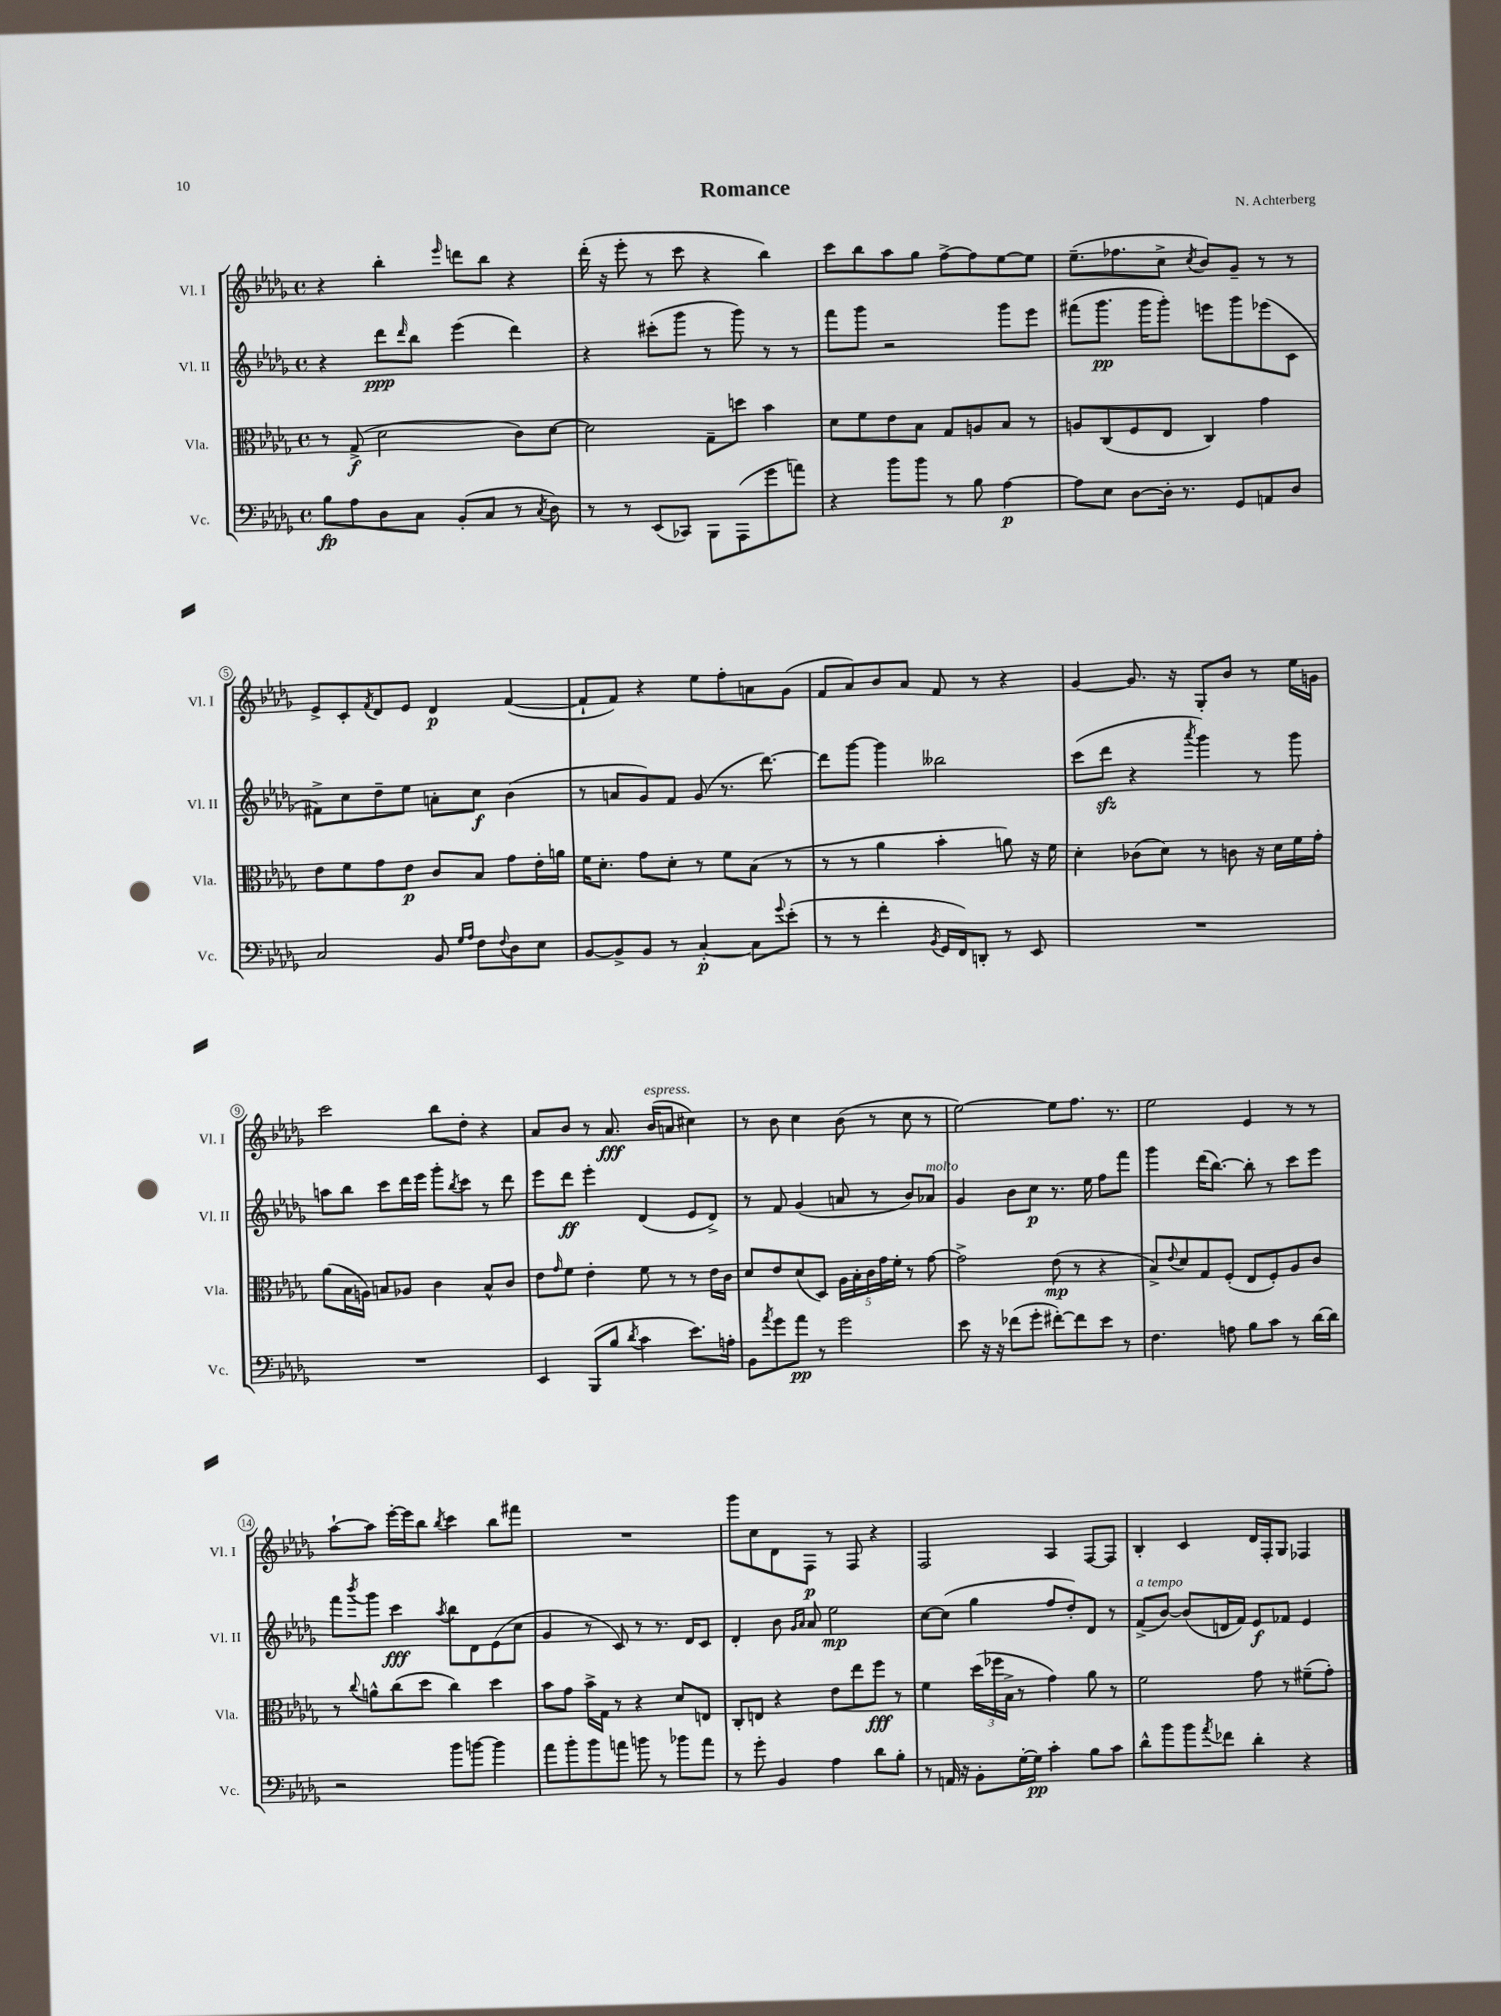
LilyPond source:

\header { title = "Romance" composer = "N. Achterberg" }
<<
\new StaffGroup <<
\new Staff = "s0" \with { instrumentName = "Vl. I" shortInstrumentName = "Vl. I" } {
    \clef treble \key des \major \defaultTimeSignature \time 4/4
    r4 bes''4-. \grace { ees'''16 } d'''8 bes''8 r4 |
    des'''16-.( r16 ees'''8-. r8 c'''8 r4 bes''4) |
    c'''8 bes''8 aes''8 ges''8 f''8~-> f''8 ees''8~ ees''8 |
    ees''8.--( fes''8. c''8-> \acciaccatura { c''8 } bes'8) ges'8-- r8 r8 |
    ees'8-> c'8-. \acciaccatura { f'8 } des'8 ees'8 des'4\p f'4~( |
    f'8-! f'8) r4 ees''8 f''8-. a'8 ges'8( |
    f'8 aes'8) bes'8 aes'8 f'8 r8 r4 |
    ges'4~ ges'8. r16 ges8-. bes'8 r8 ees''16 g'16 |
    c'''2 bes''8 des''8-. r4 |
    aes'8 bes'8 r8 aes'8.\fff bes'16^\markup { \italic "espress." }( a'8 cis''4) |
    r8 bes'8 c''4 bes'8( r8 c''8 r8 |
    ees''2~) ees''8 f''8. r8. |
    ees''2 ees'4 r8 r8 |
    aes''8~-! aes''8 ees'''16~-. ees'''16 bes''8 \acciaccatura { bes''8 } c'''4 bes''8 fis'''8 |
    R1 |
    ges'''8 c''8 des'8 f8\p r8 f8 r4 |
    f2 aes4 f8~ f8 |
    bes4-. c'4 des'16 f16-. ges8 fes4 \bar "|." |
}
\new Staff = "s1" \with { instrumentName = "Vl. II" shortInstrumentName = "Vl. II" } {
    \clef treble \key des \major \defaultTimeSignature \time 4/4
    r4 des'''8\ppp \grace { des'''16 } bes''8 ees'''4( des'''4) |
    r4 cis'''8-.( ges'''8 r8 ges'''8) r8 r8 |
    f'''8 ges'''8 r2 ges'''8 ees'''8 |
    fis'''8( ges'''8.\pp ges'''16 ges'''8-.) e'''8 ges'''8 ees'''8( c'8 |
    fis'8->) c''8 des''8-- ees''8 a'8-. c''8\f bes'4( |
    r8 a'8 ges'8) f'8 ges'8( r8. des'''8.~) |
    des'''8 ges'''8~ ges'''4 beses''2 |
    c'''8( des'''8\sfz r4 \acciaccatura { aes'''8 } ges'''4) r8 ges'''8 |
    a''8 bes''8 c'''8 des'''16 ees'''16 ges'''8-. \acciaccatura { bes''8 } c'''8 r8 des'''8 |
    ees'''8 des'''8\ff ees'''4-. des'4( ees'8 des'8->) |
    r8 f'8 ges'4( a'8 r8 bes'8) aes'8^\markup { \italic "molto" } |
    ges'4 bes'8 c''8\p r8. ees''16 f''8 f'''8 |
    ges'''4 des'''16( bes''8.~) bes''8-. r8 c'''8 ees'''8 |
    f'''8 \acciaccatura { bes'''8 } ges'''8 c'''4\fff \acciaccatura { aes''8 } bes''8 des'8 ees'8( c''8 |
    ges'4 r8 c'8) r8 r8. des'16 c'8 |
    des'4-. bes'8 \grace { ges'16 aes'16 } aes'8 ees''2\mp |
    c''8~ c''8( ges''4 f''8 des''8-.) des'8 r8 |
    f'8->^\markup { \italic "a tempo" }( bes'8~) bes'8( d'16 f'16) ees'8\f fes'8 ees'4 \bar "|." |
}
\new Staff = "s2" \with { instrumentName = "Vla." shortInstrumentName = "Vla." } {
    \clef alto \key des \major \defaultTimeSignature \time 4/4
    r8 ges8->\f( des'2 c'8) des'8~ |
    des'2 ges8-- d''8 bes'4 |
    des'8 f'8 ees'8 bes8 ges8 a8 bes8 r8 |
    a8 c8( f8 ees8 c4) ges'4 |
    ees'8 f'8 ges'8 ees'8\p c'8 bes8 ges'8 ees'16-. a'16 |
    f'16 des'8.-. ges'8 des'8-. r8 f'8 bes8( r8 |
    r8 r8 aes'4 bes'4-. a'8) r16 f'16 |
    des'4-. ces'8( des'8) r8 c'8 r16 des'16 f'16 ges'16-. |
    aes'8( bes16 a16) b8 aes8 c'4 b8-^ c'8 |
    ees'8 \grace { ges'16 } f'8 ees'4-. f'8 r8 r8 ees'16 c'16 |
    des'8 ees'8 des'8( des8) \tuplet 5/4 { aes16 bes16-. c'16 ges'16 f'16-. } r8 ges'8~ |
    ges'2-> ees'8\mp( r8 r4 |
    bes8->) \appoggiatura { ees'8 } des'8 ges8 f8-.( ees8 f8-.) aes8 c'8 |
    r8 \appoggiatura { c''8 } a'8-^ c''8( des''8 c''4) des''4 |
    bes'8 ges'8 bes'16-> ges16 r8 r4 des'8 e8 |
    c8-. e8 r4 ees'8 ees''8 f''8\fff r8 |
    f'4 \tuplet 3/2 { des''16( fes''16 bes16-> } r8 ges'4) aes'8 r8 |
    f'2 ges'8 r8 fis'8--( ges'8-.) \bar "|." |
}
\new Staff = "s3" \with { instrumentName = "Vc." shortInstrumentName = "Vc." } {
    \clef bass \key des \major \defaultTimeSignature \time 4/4
    bes8\fp aes8 des8 c8 bes,8-.( c8 r8 \acciaccatura { c8 } des8) |
    r8 r8 ees,8( ces,8) bes,,8 aes,,8( ges'8 a'8) |
    r4 bes'8 bes'8 r8 bes8 aes4~\p |
    aes8 ees8 des8~ des16-. r8. ges,8 a,8 des8 |
    c2 bes,8 \grace { ges16 aes16 } f8 \appoggiatura { f8 } des8 ees8 |
    bes,8~ bes,8-> bes,8 r8 c4~-.\p c8 \appoggiatura { ges'8 } ees'8-.( |
    r8 r8 f'4-. \acciaccatura { bes,8 } ges,16 f,16) d,8-. r8 ees,8 |
    R1 |
    R1 |
    ees,4 bes,,8( bes8 \acciaccatura { des'8 } c'4 ees'8.) a16-. |
    bes,8 \acciaccatura { aes'8 } ges'8 aes'8\pp r8 ges'2 |
    ees'8 r16 r16 fes'8( ges'8-. fis'8~-.) fis'8 ees'8 r8 |
    f4. a8 bes8 c'8 r8 des'16~ des'16 |
    r2 bes'8 b'8~ b'4 |
    aes'8 bes'8-. bes'8 a'8 b'8 r8 bes'8 a'8 |
    r8 ges'8-. bes,4 aes4 des'8 bes8-. |
    r8 a,16 r16 bes,8-. ges16~-. ges16\pp c'4-. bes8 c'8 |
    des'8-^ bes'8 bes'8 \acciaccatura { aes'8 } fes'8 des'4-. r4 \bar "|." |
}
>>
>>
\layout { \context { \Score \override BarNumber.stencil = #(make-stencil-circler 0.1 0.3 ly:text-interface::print) } }
